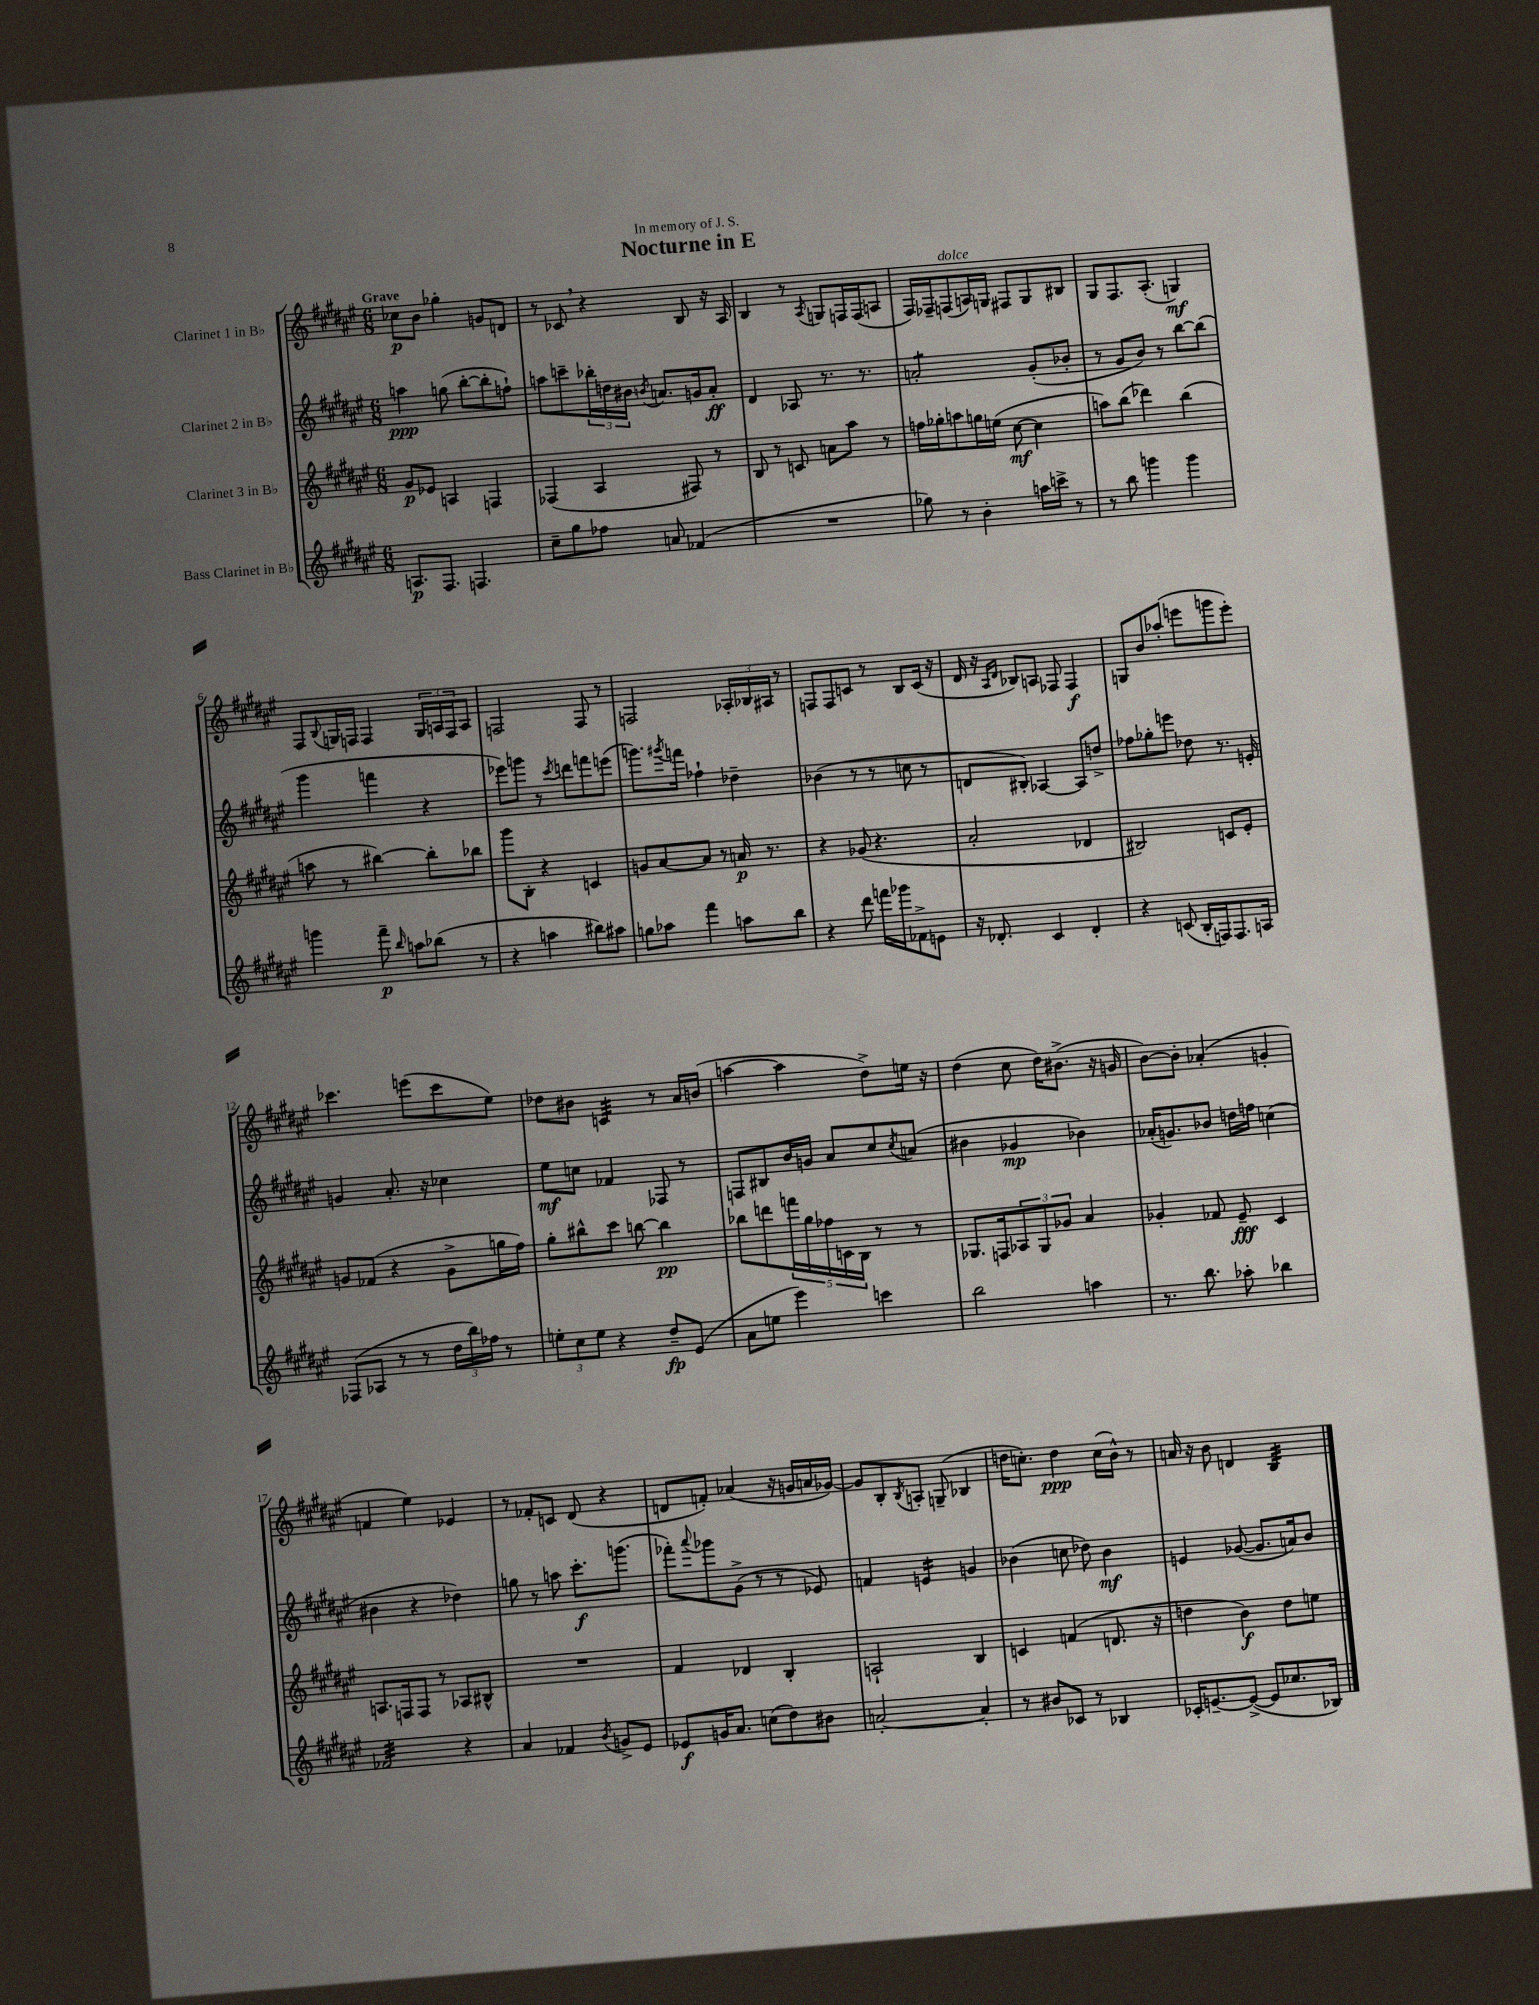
\header { title = "Nocturne in E" dedication = "In memory of J. S." }
<<
\new StaffGroup <<
\new Staff = "s0" \with { instrumentName = "Clarinet 1 in Bb" } {
    \clef treble \key fis \major \numericTimeSignature \time 6/8 \tempo "Grave"
    ces''8\p b'8 ges''4-. g'8 d'8 |
    r8 ces'8 \breathe r4 b8 r16 ais16 |
    b4 r8 \acciaccatura { ais8 } g8 f16 f16( a8 |
    fis16) fes16-- f8^\markup { \italic "dolce" }( a16) g16 fis8 g8 bis8 |
    gis8 fis8. ais8.-.( g4\mf) |
    fis8 \appoggiatura { b8 } g16 f16 f4 \tuplet 3/2 { g16 a16 f16 } a8 |
    f2 f8 r8 |
    f2 \tuplet 3/2 { aes16-. bes16 ais16 } r8 |
    f8 f8 c'8 r8 b8 c'16( r16 |
    dis'16 r16 \grace { ais16 dis'16 } bes8) a8 fes8 fes4\f |
    g8 b'8 aes''8-.( e'''8 g'''8 e'''8-.) |
    ces'''4. e'''8( ces'''8 eis''8) |
    des''8 bis'8 c'4:32 r8 ais'16 b'16( |
    a''4~ a''4 dis''8->) e''16 r16 |
    dis''4( cis''8 dis''16) bis'8.->( r16 g'16 |
    b'8~) b'8-. aes'4-.( g'4-. |
    f'4 eis''4) ees'4 |
    r8 fes'8-. c'8 dis'8( r4 |
    d'8 f'8-.) aes'4( r16 g'16 a'16 ges'16~) |
    ges'8 b8-. \acciaccatura { b8 } a8-. g8--( bes4 |
    d''16 c''8.-.) d''4\ppp c''16( b'16-^) r8 |
    a'16 r16 b'8 d'4 b4:32 \bar "|." |
}
\new Staff = "s1" \with { instrumentName = "Clarinet 2 in Bb" } {
    \clef treble \key fis \major \numericTimeSignature \time 6/8
    a''4\ppp g''8( b''8~-. b''8-. f''8-!) |
    a''8 c'''8-- \tuplet 3/2 { bes''16-. d''16 bis'16 } \acciaccatura { b'8 } a'8. g'16 a'8-.\ff |
    dis'4 aes8 r8. r8. |
    a'2:8-. gis'8-.( bes'8-. |
    r8 gis'8 b'8) r8 b''8~ b''8( |
    gis'''4 f'''4 r4 |
    ees'''8) g'''8 r8 \acciaccatura { cis'''8 } d'''8 f'''8 e'''8( |
    g'''8.) \acciaccatura { gis'''8 } f'''16 fes''4-! des''4-- |
    bes'4( r8 r8 c''8 r8 |
    d'8 bis8-.) aes4~ aes8 d''8-> |
    fes''8 ges''8-. e'''8 des''8 r8. e'16-. |
    g'4 ais'8.-. r16 ces''4 |
    eis''8\mf c''8 fes'4 fes8 r8 |
    f8 bis8 b'16 g'16 ais'8 cis''8 \acciaccatura { cis''8 } a'8( |
    bis'4 ges'4\mp bes'4) |
    aes'16-.( g'8.) bes'8 d''16 f''16 c''4( |
    bis'4 r4 des''4) |
    g''8 r8 a''8 cis'''8.-.\f g'''8.( |
    fes'''8-.) \appoggiatura { ais'''8 } ges'''8 gis'8->( r8 r8 ees'8) |
    f'4 e'4:16 g'4 |
    bes'4( c''8 des''8) bes'4\mf |
    e'4 ges'8~( ges'8. a'16) b'8 \bar "|." |
}
\new Staff = "s2" \with { instrumentName = "Clarinet 3 in Bb" } {
    \clef treble \key fis \major \numericTimeSignature \time 6/8
    gis'8\p ees'8 a4 f4 |
    fes4( ais4 fis8) r8 |
    b8 r8 c'8 a'8 ais''8 r8 |
    f''16 ges''16-. a''8 g''16 e''16( cis''8~\mf cis''4 |
    a''8) b''8( des'''4) b''4( |
    a''8 r8 bis''4~) bis''8-. bes''8 |
    gis'''8 b8-. r4 c'4 |
    g'8 ais'8~ ais'8 r8 a'16\p r8. |
    r4 ges'8( r4. |
    ais'2-. des'4 |
    bis2) c'8 eis'8-. |
    g'8 fes'8( r4 g'8-> g''16 fis''16) |
    gis''8-. bis''8-^ cis'''8 b''8~ b''4\pp |
    bes''8 d'''8 \tuplet 5/4 { f'''16 gis''16 fes''16 c'16 b16 } r8 r8 |
    ges8. f16 \tuplet 3/2 { aes8 ges8 ges'8 } ais'4 |
    ges'4-. fes'8 eis'8--\fff cis'4 |
    a8. f16 f8 r8 aes8 bis8-^ |
    R2. |
    fis'4 des'4 b4-. |
    a2-! b4 |
    c'4 f'4( d'8. r16 |
    d''4 b'4\f) d''8 e''8 \bar "|." |
}
\new Staff = "s3" \with { instrumentName = "Bass Clarinet in Bb" } {
    \clef treble \key fis \major \numericTimeSignature \time 6/8
    a8.\p fis8. f4. |
    cis''8-- gis''8 fes''8 a'8 fes'4( |
    R2. |
    ges''8) r8 b'4-. a''16 c'''16-> r8 |
    r8 b''8 g'''4 g'''4 |
    g'''4 fis'''8--\p \grace { b''16 } a''8 bes''8( r8 |
    r4 a''4 bis''8) ais''8 |
    g''8 aes''8 fis'''4 a''8 b''8 |
    r4 dis'''8 f'''16 ges'''16 fes'8-> e'8 |
    r16 des'8.-. cis'4 des'4-. |
    r4 c'8( b16-. f16) f8. a16 |
    fes8( aes8 r8 r8 \tuplet 3/2 { dis''16 b''16) fes''16 } r8 |
    \tuplet 3/2 { e''8-. cis''8 e''8 } r4 dis''8--\fp eis'8( |
    ais'8 e''8 eis'''4) c'''4 |
    b''2 a''4 |
    r8. b''8. aes''8-. bes''4 |
    fes'2:32 r4 |
    ais'4 fes'4 \acciaccatura { b'8 } g'8-> eis'8 |
    ees'8\f g'16 ais'8. c''8( dis''8) bis'8 |
    a'2~-. a'4-. |
    r8 bis'8 ces'8 r8 bes4 |
    ces'16-. e'8.~-- e'8~->( e'8 ces''8. bes16) \bar "|." |
}
>>
>>
